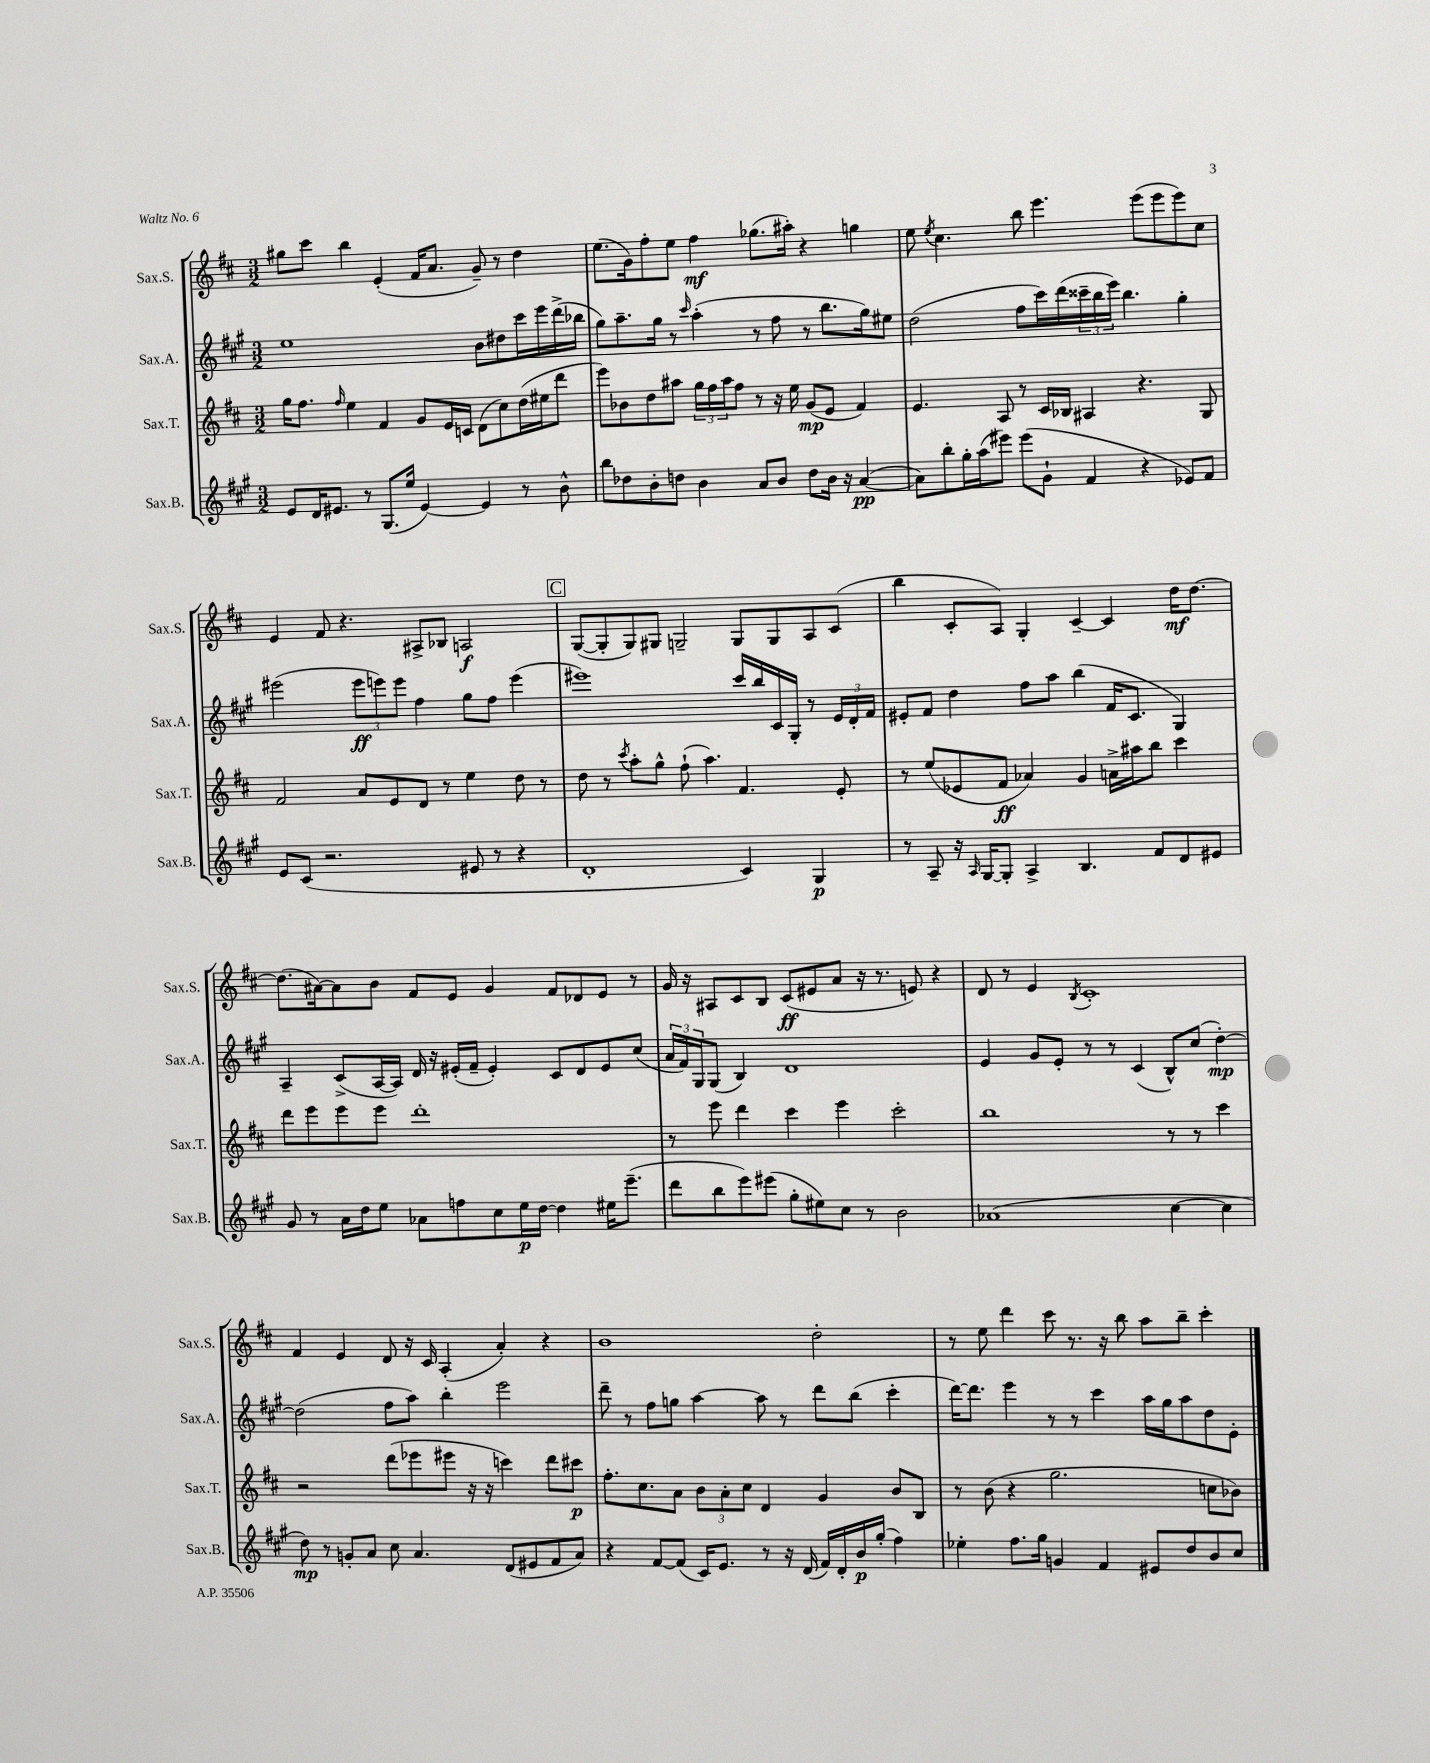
<<
\new StaffGroup <<
\new Staff = "s0" \with { instrumentName = "Sax.S." shortInstrumentName = "Sax.S." } {
    \clef treble \key d \major \numericTimeSignature \time 3/2
    gis''8 cis'''8 b''4 e'4-.( fis'16 a'8. g'8--) r8 d''4 |
    e''8.( g'16) fis''8-. e''8 fis''4\mf ges''8.( ais''16-.) r4 g''4 |
    e''8 \acciaccatura { e''8 } cis''4. b''8 e'''4. e'''8( e'''8 e'''8) cis''8 |
    e'4 fis'8 r4. ais8-> bes8 a2\f |
    \mark \markup { \box "C" } g8~( g8-. g8) gis8 g2-- g8 g8 a8 cis'8( |
    b''4 cis'8-. a8) g4-. cis'4~-- cis'4 d''16\mf d''8.~ |
    d''8.( ais'16~) ais'8 b'8 fis'8 e'8 g'4 fis'8 des'8 e'8 r8 |
    g'16 r16 ais8 cis'8 b8 cis'8\ff( eis'8 a'8 r16 r8. e'8) r4 |
    d'8 r8 e'4 \acciaccatura { b8 } cis'1-. |
    fis'4 e'4 d'8 r16 cis'16 a4-.( a'4-.) r4 |
    b'1 d''2-. |
    r8 e''8 d'''4 cis'''8 r8. r16 b''8 a''8 b''8-- cis'''4-. \bar "|." |
}
\new Staff = "s1" \with { instrumentName = "Sax.A." shortInstrumentName = "Sax.A." } {
    \clef treble \key a \major \numericTimeSignature \time 3/2
    e''1 b'8 dis''8 cis'''16 e'''16 d'''16->( bes''16 |
    gis''8) a''8.-- gis''16 r8 \grace { cis'''16 } a''4-.( r8 fis''8 r8 b''8. gis''16) eis''8 |
    d''2( fis''8 cis'''16) d'''16( \tuplet 3/2 { cisis'''16-- b''16 e'''16) } b''4. gis''4-. |
    eis'''2( \tuplet 3/2 { eis'''8\ff e'''8) e'''8 } fis''4 gis''8 fis''8 e'''4( |
    \mark \markup { \box "C" } eis'''1) cis'''16 b''16 cis'16 gis16-. r8 \tuplet 3/2 { e'16 d'16-. fis'16 } |
    eis'8-. fis'8 d''4 fis''8 a''8 b''4( fis'16 cis'8. gis4) |
    a4-- cis'8->( a16~ a16) d'16 r16 eis'16-.( fis'16-- eis'4-.) cis'8 d'8 eis'8 cis''8( |
    \tuplet 3/2 { a'16 fis'16) gis16 } gis8( b4) d'1 |
    e'4 gis'8 e'8-. r8 r8 cis'4( b8-^) cis''8( d''4~-.\mp) |
    d''2( fis''8 a''8) b''4-. e'''2 |
    d'''8-- r8 fis''8 g''8 a''4~ a''8 r8 d'''8 b''8( cis'''4-. |
    d'''16~) d'''8. e'''4 r8 r8 cis'''4 a''16 gis''16 a''8 d''8 e'8-. \bar "|." |
}
\new Staff = "s2" \with { instrumentName = "Sax.T." shortInstrumentName = "Sax.T." } {
    \clef treble \key d \major \numericTimeSignature \time 3/2
    g''16 fis''8. \grace { fis''16 } e''4 fis'4 g'8 e'16 c'16 d'8( cis''8) d''16( eis''16 d'''8 |
    e'''8) bes'8 d''8 ais''8 \tuplet 3/2 { g''16 fis''16 ais''16 } fis''8 r8 r16 e''16 g'8\mp( e'8 fis'4) |
    e'4. a8 r8 cis'16 bes16 ais4 r4. g8 |
    fis'2 a'8 e'8 d'8 r8 e''4 d''8 r8 |
    \mark \markup { \box "C" } d''8 r8 \acciaccatura { cis'''8 } a''8-. g''8-^ fis''8-!( a''4.) fis'4. e'8-. |
    r8 e''8( ees'8 fis'8\ff aes'4) g'4 a'16-> ais''16 b''8 cis'''4 |
    d'''8 e'''8 e'''8 e'''8 d'''1-. |
    r8 e'''8 d'''4 cis'''4 e'''4 cis'''2-. |
    b''1 r8 r8 cis'''4 |
    r2 d'''8( ees'''8 eis'''8 r16 r16 c'''4) d'''8 cis'''8\p |
    fis''8.-. cis''8. a'8 \tuplet 3/2 { b'8 a'8-. cis''8 } d'4 g'4 b'8 b8 |
    r8 b'8( r4 g''2. c''8 bes'8) \bar "|." |
}
\new Staff = "s3" \with { instrumentName = "Sax.B." shortInstrumentName = "Sax.B." } {
    \clef treble \key a \major \numericTimeSignature \time 3/2
    e'8 d'16 eis'8. r8 gis8.( e''16 eis'4~) eis'4 r8 b'8-^ |
    b''8 des''8 b'8-. d''8 b'4 a'8 b'8 d''8 b'16 r16 a'4~\pp( |
    a'8) b''8-. gis''16-. a''16( eis'''8) eis'''8( gis'8-! fis'4 r4 ees'8) fis'8 |
    e'8 cis'8( r2. eis'8 r8 r4 |
    \mark \markup { \box "C" } d'1-. cis'4) gis4\p |
    r8 a8-- r16 \grace { a16 } gis16~ gis8-. a4-> b4. fis'8 d'8 eis'8 |
    gis'8 r8 a'16 d''16 e''8 aes'8 f''8 cis''8 e''16\p d''16~ d''4 eis''16 e'''8.--( |
    d'''8 b''8 e'''8) eis'''8( gis''8-. eis''8) cis''8 r8 b'2 |
    aes'1( cis''4~ cis''4 |
    d''8\mp) r8 g'8-. a'8 cis''8 a'4. d'8( eis'8 fis'8 a'8) |
    r4 fis'8~ fis'8( cis'16) e'8. r8 r16 d'16( fis'16) d'16-. b'16\p gis''16-.( fis''4) |
    ees''4-. fis''8. gis''16 g'4 fis'4 eis'8 d''8 b'8 cis''8 \bar "|." |
}
>>
>>
\layout { \context { \Score \remove "Bar_number_engraver" } }
